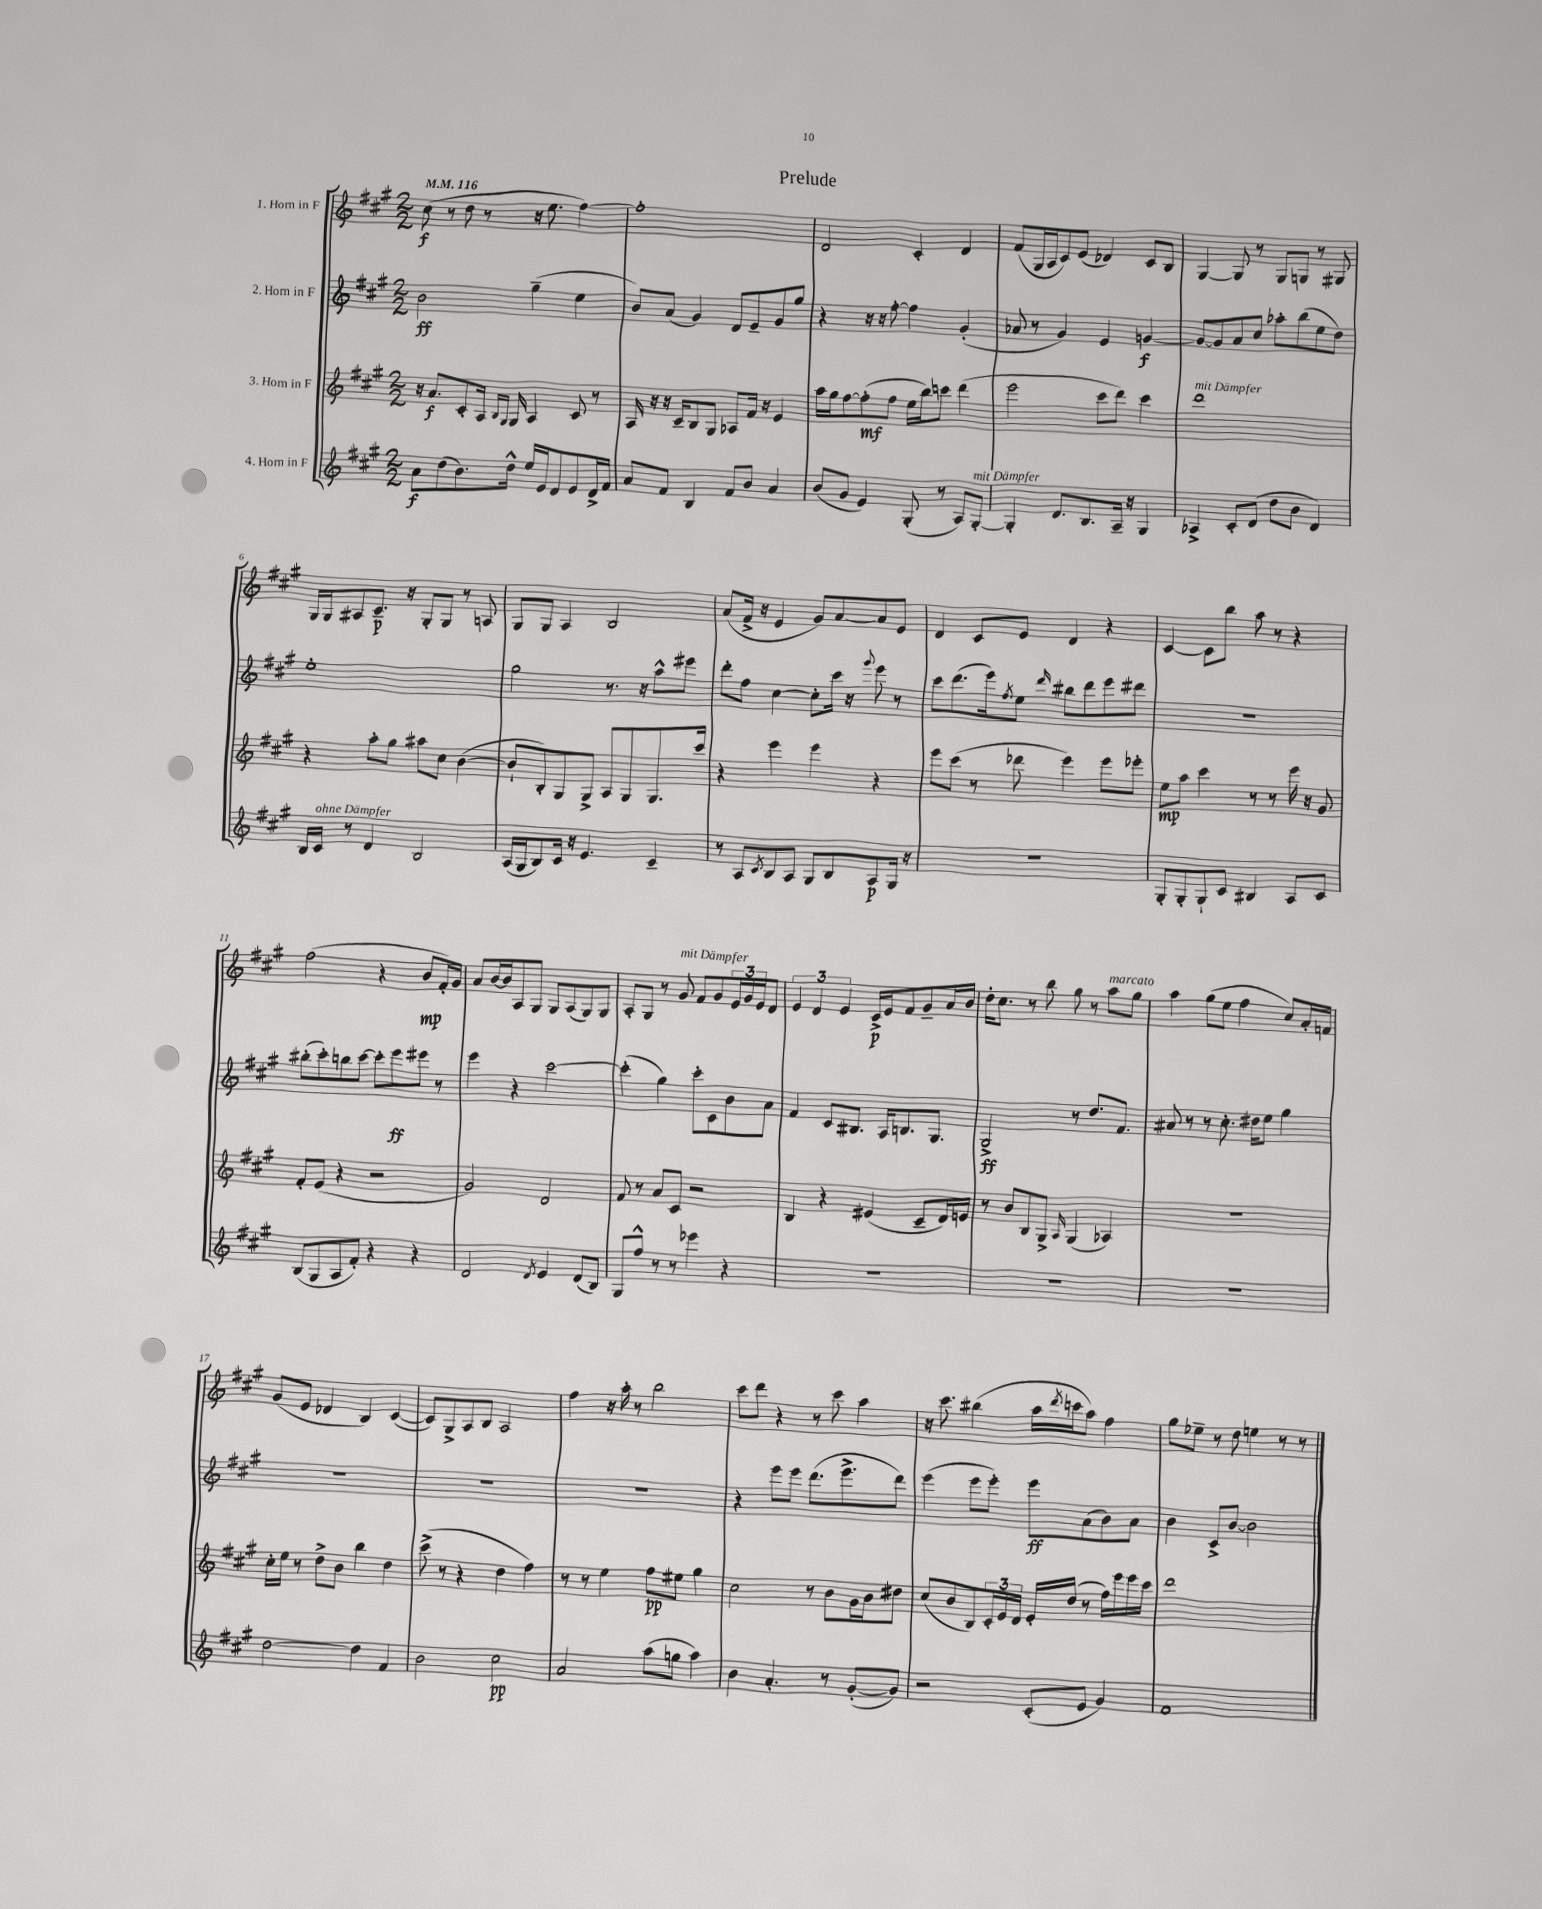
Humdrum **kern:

**kern	**kern	**kern	**kern
*staff4	*staff3	*staff2	*staff1
*clefG2	*clefG2	*clefG2	*clefG2
*k[f#c#g#]	*k[f#c#g#]	*k[f#c#g#]	*k[f#c#g#]
*M2/2	*M2/2	*M2/2	*M2/2
*MM116	*MM116	*MM116	*MM116
8a	16r	2b	(8cc#
.	8.a	.	.
(8dd	.	.	8r
8.b)	8c#'	.	8dd
.	16A	.	8r
.	16qqB	.	.
.	16qqG#	.	.
16dd^^	16G#	.	.
16ee	4A	(4gg#~	16r
16e	.	.	8.ee
8d	.	.	.
8e	8c#	4ee	[4ff#)
16d^	8r	.	.
16f#	.	.	.
=	=	=	=
8a	16A	8b)	1ff#']
.	16r	.	.
8f#	16r	(8a	.
.	16c#~	.	.
4B	8B	4g#)	.
.	8G#	.	.
8f#	8A-	8d	.
8b	16f#	8e~	.
.	16r	.	.
4a	4e	8g#	.
.	.	8gg#	.
=	=	=	=
(8b	16aa	4r	2d
.	16gg#	.	.
8g#	[8ff#	.	.
4e)	(8ff#']	16r	.
.	.	16r	.
.	8ff#	[8ff#'	.
(8G#'	16ee	4ff#]	4c#'
.	16bb)	.	.
8r	8ccc	.	.
8A)	(4ddd	(4g#'	4d
[8G#'	.	.	.
=	=	=	=
4G#']	2eee	8a-	(8f#
.	.	8r	16G#
.	.	.	16A
8.d	.	4g#)	8c#)
.	.	.	(8e
8.B	.	.	.
.	8ccc#	4e	4d-)
16A~	8ddd)	.	.
16r	.	.	.
4G#	4ccc#	[4g	8c#
.	.	.	8B
=	=	=	=
4A-^	1ddd	8g_	[4G#
.	.	8g]	.
8c#'	.	8a	8G#]
(8d	.	8cc#	8r
8dd	.	8aa-'	8G#
8b	.	(8bb	8G
4d)	.	8ee	8r
.	.	8dd)	8G#
=	=	=	=
16B	4r	1ee'	16G#
16c#	.	.	16G#
8r	.	.	8A#
4d	8aa'	.	8.c#~
.	8gg#	.	.
.	.	.	16r
2B	8aa#	.	8G#'
.	8cc#	.	8G#
.	([4b	.	8r
.	.	.	8A
=	=	=	=
(16A	8b`]	2gg#	8G#
16G#	.	.	.
8B)	8B')	.	8G#
16c#	8G#	.	4A
16r	.	.	.
4.e	8G#^	.	.
.	8A	8.r	2B
.	8G#	.	.
.	.	16r	.
4c#~	8.G#	8aa^^	.
.	.	8eee#	.
.	16ccc#	.	.
=	=	=	=
8r	4r	8ddd'	(8a
8A	.	8ff#	16f#^
.	.	.	16r
8qc#	.	.	.
8B	4eee	[4cc#	4e
8A	.	.	.
8G#	4eee	8cc#']	8g#)
8B	.	16ccc#	[8a
.	.	16r	.
.	.	8qqggg#	.
8A	4r	8eee	8a]
16G#	.	8r	8e
16r	.	.	.
=	=	=	=
1r	8eee	8ccc#	4d
.	(8ccc#	(8.ddd	.
.	8r	.	8c#
.	.	16eee)	.
.	.	8qff#	.
.	8ddd-	8ee	8e
.	.	16qqddd	.
.	4eee)	8bb#	4d
.	.	8ddd	.
.	8eee	8eee	4r
.	8eee-'	8ddd#	.
=	=	=	=
8G#'	8ee	1r	[4c#
8G#'	8aa	.	.
8G#`	4ccc#	.	8c#]
8c#	.	.	8bb
4B#	8r	.	8aa
.	8r	.	8r
8A	16eee	.	4r
.	16r	.	.
8c#	8g#	.	.
=	=	=	=
(8B	8f#'	(8bb#'	(2ff#
8G#	(8e	8ccc#')	.
8A	4r	8bb	.
8f#')	.	[8ccc#	.
4r	2r	8ccc#']	4r
.	.	8eee	.
4r	.	8eee#	8b
.	.	8r	16f#')
.	.	.	16g#
=	=	=	=
2d	2g#)	4eee	8a
.	.	.	[16b
.	.	.	16b]
.	.	4r	8A
.	.	.	8G#
8qd	.	.	.
4e	2d	[2ccc#	8G#
.	.	.	(8A
(8d	.	.	8G#)
8B)	.	.	8G#
=	=	=	=
8G#	8f#	(4ccc#']	8A'
8ff#^^	8r	.	8G#
8r	8a	4gg#)	8r
8r	8c#	.	8g#
4eee-	2r	8ccc#'	8f#
.	.	8c#	8g#
4r	.	8b	24e
.	.	.	24g#
.	.	.	24e
.	.	8a	8d
=	=	=	=
1r	4B	4f#	6e
.	.	.	6d
.	4r	8c#	.
.	.	.	6e
.	.	8.B#	.
.	(4e#	.	16c#^
.	.	16A	16e
.	.	8.B	8f#
.	8c#~	.	8g#~
.	.	8.G#	.
.	16d)	.	16a
.	16e	.	16b
=	=	=	=
1r	8r	2G#^	16dd'
.	.	.	8.cc#
.	8b	.	.
.	8B	.	8r
.	8G#^	.	8bb
.	16qqA	.	.
.	(4G#	8r	8gg#
.	.	8.dd	8r
.	4A-)	.	8aa
.	.	8.f#	.
.	.	.	8gg#
=	=	=	=
1r	1r	8a#	4aa
.	.	8r	.
.	.	8r	(8gg#
.	.	8.cc#'	8ee
.	.	.	4ff#
.	.	16dd#	.
.	.	8ee	.
.	.	4gg#	8cc#)
.	.	.	16a'
.	.	.	16f
=	=	=	=
[2dd	16cc#'	1r	(8g#
.	16ee	.	.
.	8r	.	8e
.	8dd^	.	4d-
.	8b	.	.
4dd]	4bb	.	4B)
4f#	4dd	.	([4c#
=	=	=	=
2b	(8ccc#^	1r	8c#])
.	8r	.	8G#^
.	4r	.	8A
.	.	.	8B
2cc#	4dd	.	2A
.	4ff#)	.	.
=	=	=	=
2a	8r	1r	4ff#
.	8r	.	.
.	4ee	.	16r
.	.	.	16aa'
.	.	.	8r
(8aa	8ff#	.	2bb
8gg	8ee#	.	.
4aa)	4gg#	.	.
=	=	=	=
4b	2cc#	4r	8ccc#
.	.	.	8ddd
4.a'	.	8eee	4r
.	.	8eee	.
.	8r	(8.ddd	8r
8r	8b	.	8ccc#
.	.	8.eee^	.
([8g#'	16g#	.	4aa
.	16b	.	.
8g#])	8dd#	8ddd)	.
=	=	=	=
2r	(8cc#	(4eee	16r
.	.	.	8.ccc#
.	8b	.	.
.	8B)	8eee	(4bb#
.	24c#'	8eee')	.
.	24e	.	.
.	24d	.	.
(8c#'	16e'	8eee	16aa
.	.	.	8qddd
.	(16dd	.	16ccc
8e	8r	(8a	8aa)
4g#)	16ff#)	8b)	4ff#
.	16eee	.	.
.	16eee	8a	.
.	16ccc#	.	.
=	=	=	=
1f#	1ddd	4b	8gg#
.	.	.	8ee-~
.	.	8c#^	8r
.	.	[8b	8dd
.	.	2b]	4ee
.	.	.	8r
.	.	.	8r
==	==	==	==
*-	*-	*-	*-
